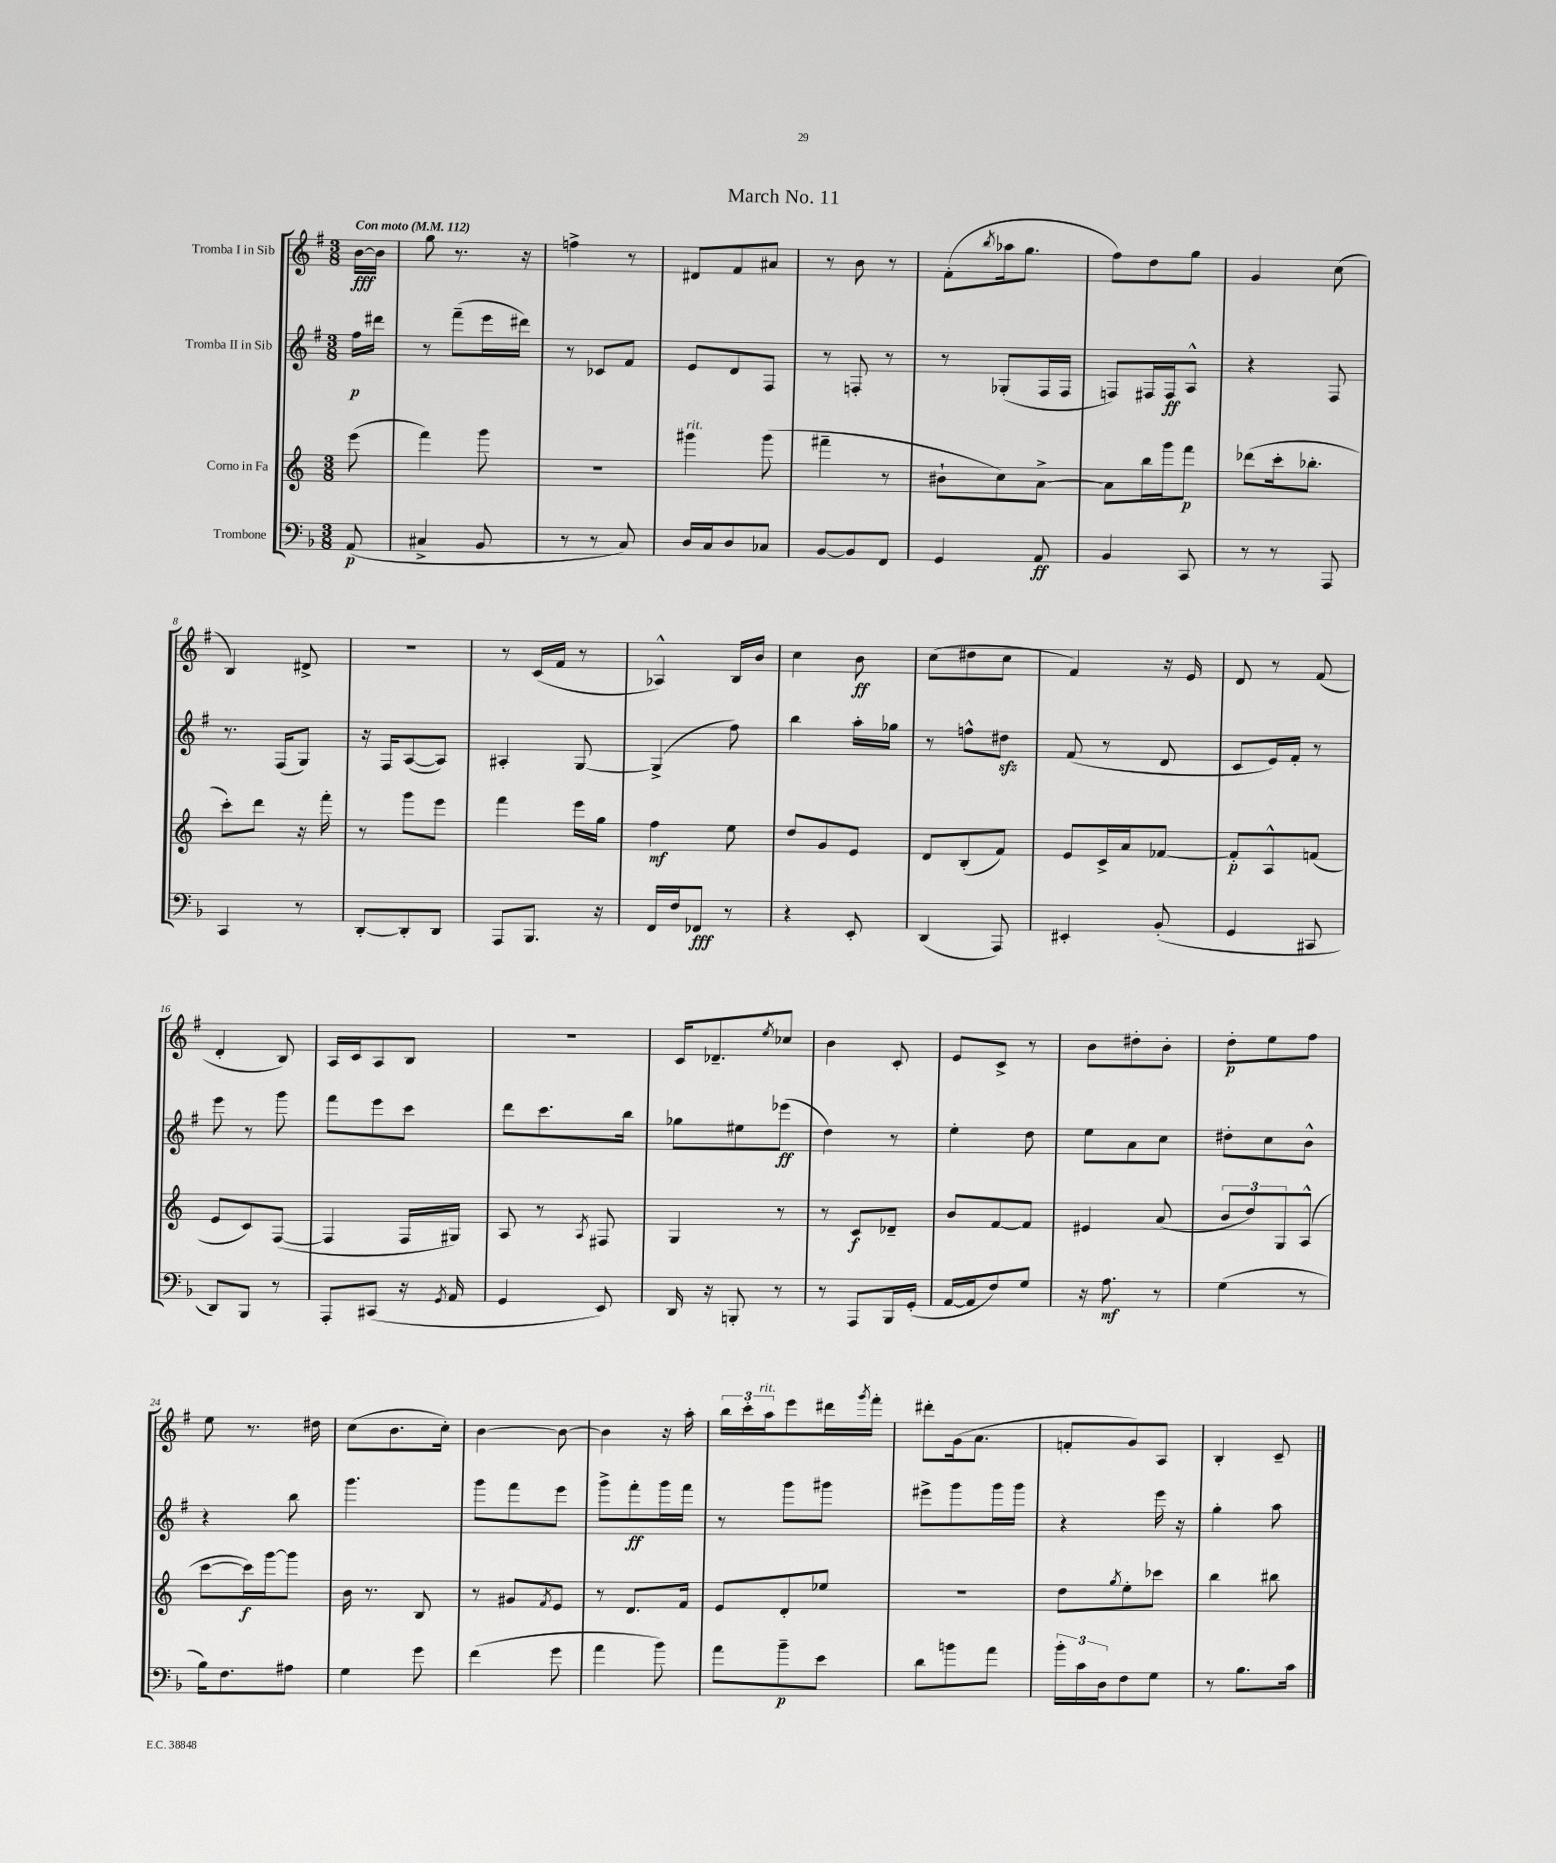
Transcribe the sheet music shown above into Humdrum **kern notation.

**kern	**dynam	**kern	**dynam	**kern	**dynam	**kern	**dynam
*part4	*part4	*part3	*part3	*part2	*part2	*part1	*part1
*staff4	*staff4	*staff3	*staff3	*staff2	*staff2	*staff1	*staff1
*I"Trombone	*	*I"Corno in Fa	*	*I"Tromba II in Sib	*	*I"Tromba I in Sib	*
*clefF4	*	*clefG2	*	*clefG2	*	*clefG2	*
*k[b-]	*	*k[]	*	*k[f#]	*	*k[f#]	*
*M3/8	*	*M3/8	*	*M3/8	*	*M3/8	*
*MM112	*	*MM112	*	*MM112	*	*MM112	*
=	=	=	=	=	=	=	=
!	!	!	!	!	!	!LO:TX:a:B:t=Con moto	!
(8AA/	p	(8eee\	.	16ff#\LL	p	[16b\LL	fff
.	.	.	.	16ddd#X\JJ	.	16b\JJ]	.
=1	=1	=1	=1	=1	=1	=1	=1
4C#X^/	.	4fff\)	.	8r	.	8gg\	.
.	.	.	.	(8fff#~\L	.	8.r	.
8BB-/	.	8ggg\	.	16eee\L	.	.	.
.	.	.	.	16ddd#X\JJ)	.	16r	.
=2	=2	=2	=2	=2	=2	=2	=2
8r	.	4.r	.	8r	.	4ffn^\	.
8r	.	.	.	8c-X/L	.	.	.
8C/)	.	.	.	8f#/J	.	8r	.
=3	=3	=3	=3	=3	=3	=3	=3
!	!	!LO:TX:a:i:t=rit.	!	!	!	!	!
16D/LL	.	4ggg#X\	.	8e/L	.	8d#X/L	.
16C/J	.	.	.	.	.	.	.
8D/	.	.	.	8d/	.	8f#/	.
8C-X/J	.	(8ggg#\	.	8F#/J	.	8a#X/J	.
=4	=4	=4	=4	=4	=4	=4	=4
[8BB-/L	.	4fff#X~\	.	8r	.	8r	.
8BB-/]	.	.	.	8Fn'/	.	8b\	.
8FF/J	.	8r	.	8r	.	8r	.
=5	=5	=5	=5	=5	=5	=5	=5
4GG/	.	8b#X`\L	.	8r	.	(8f#'\L	.
.	.	.	.	.	.	8qbb/	.
.	.	8cc\)	.	(8G-X'/L	.	16aa-X\k	.
.	.	.	.	.	.	8.gg\J	.
8AA/	ff	[8a^\J	.	16F#/L	.	.	.
.	.	.	.	16F#/JJ	.	.	.
=6	=6	=6	=6	=6	=6	=6	=6
4BB-/	.	8a\L]	.	8Fn/L)	.	8ff#\L)	.
.	.	16bb\L	.	16F#X/L	.	8dd\	.
.	.	16ggg\J	.	16F#/J	ff	.	.
8CC/	.	8fff\J	p	8A^^/J	.	8gg\J	.
=7	=7	=7	=7	=7	=7	=7	=7
8r	.	(8ddd-X\L	.	4r	.	4g/	.
8r	.	16ccc'\k	.	.	.	.	.
.	.	8.bb-X'\J	.	.	.	.	.
8AAA/	.	.	.	8F#/	.	(8cc\	.
!!LO:LB:g=z
=8	=8	=8	=8	=8	=8	=8	=8
4CC/	.	8ccc'\L)	.	8.r	.	4B/)	.
.	.	8ddd\J	.	.	.	.	.
.	.	.	.	(16F#/KL	.	.	.
8r	.	16r	.	8G/J)	.	8d#X^/	.
.	.	16fff'\	.	.	.	.	.
=9	=9	=9	=9	=9	=9	=9	=9
[8DD'/L	.	8r	.	16r	.	4.r	.
.	.	.	.	16F#/KL	.	.	.
8DD'/]	.	8ggg\L	.	([8A/	.	.	.
8DD/J	.	8eee\J	.	8A/J])	.	.	.
=10	=10	=10	=10	=10	=10	=10	=10
8AAA/L	.	4fff\	.	4A#X'/	.	8r	.
8.BBB-/J	.	.	.	.	.	(16c/LL	.
.	.	.	.	.	.	16f#/JJ	.
.	.	16eee\LL	.	[8G/	.	8r	.
16r	.	16gg\JJ	.	.	.	.	.
=11	=11	=11	=11	=11	=11	=11	=11
16FF/LL	.	4ff\	mf	(4G^/]	.	4A-X^^/)	.
16F/J	.	.	.	.	.	.	.
8FF-X/J	fff	.	.	.	.	.	.
8r	.	8ee\	.	8ff#\)	.	16B/LL	.
.	.	.	.	.	.	16b/JJ	.
=12	=12	=12	=12	=12	=12	=12	=12
4r	.	8dd/L	.	4bb\	.	4cc\	.
.	.	8g/	.	.	.	.	.
8EE'/	.	8e/J	.	16aa'\LL	.	8b\	ff
.	.	.	.	16gg-X\JJ	.	.	.
=13	=13	=13	=13	=13	=13	=13	=13
(4DD/	.	8d/L	.	8r	.	(8cc\L	.
.	.	(8B'/	.	8ffn^^\L	.	8dd#X\	.
8AAA/)	.	8f/J)	.	8dd#Xzz\J	.	8cc\J	.
=14	=14	=14	=14	=14	=14	=14	=14
4EE#X'/	.	8e/L	.	(8f#/	.	4f#/)	.
.	.	16c^/L	.	8r	.	.	.
.	.	16a/J	.	.	.	.	.
(8BB-'/	.	[8f-X/J	.	8d/	.	16r	.
.	.	.	.	.	.	16e/	.
=15	=15	=15	=15	=15	=15	=15	=15
4GG/	.	8f-'/L]	p	8c/L	.	8d/	.
.	.	8A^^/	.	16e/L)	.	8r	.
.	.	.	.	16f#'/JJ	.	.	.
8CC#X/	.	(8fn/J	.	8r	.	(8f#/	.
!!LO:LB:g=z
=16	=16	=16	=16	=16	=16	=16	=16
8DD/L)	.	8e/L	.	8eee\	.	4d'/	.
8BBB-/J	.	8c/)	.	8r	.	.	.
8r	.	([8F/J	.	8ggg\	.	8B/)	.
=17	=17	=17	=17	=17	=17	=17	=17
8AAA'/L	.	4F/]	.	8fff#\L	.	16A/LL	.
.	.	.	.	.	.	16c/J	.
(8CC#X/J	.	.	.	8eee\	.	8A/	.
16r	.	16F/LL	.	8ccc\J	.	8B/J	.
8qGG/	.	.	.	.	.	.	.
16AA/	.	16G#X/JJ)	.	.	.	.	.
=18	=18	=18	=18	=18	=18	=18	=18
4GG/	.	8A/	.	8ddd\L	.	4.r	.
.	.	8r	.	8.ccc\	.	.	.
.	.	8qA/	.	.	.	.	.
8EE/)	.	8F#X/	.	.	.	.	.
.	.	.	.	16bb\Jk	.	.	.
=19	=19	=19	=19	=19	=19	=19	=19
16DD/	.	4G/	.	8gg-X\L	.	16c/KL	.
16r	.	.	.	.	.	8.d-X~/	.
8BBBn'/	.	.	.	8ee#X\	.	.	.
.	.	.	.	.	.	8qee/	.
8r	.	8r	.	(8eee-X\J	ff	8cc-X/J	.
=20	=20	=20	=20	=20	=20	=20	=20
8r	.	8r	.	4dd\)	.	4b\	.
8AAA/L	.	8c/L	f	.	.	.	.
16BBB-/L	.	8d-X~/J	.	8r	.	8c'/	.
(16GG'/JJ	.	.	.	.	.	.	.
=21	=21	=21	=21	=21	=21	=21	=21
[16AA/LL	.	8b/L	.	4ee'\	.	8e/L	.
16AA/J]	.	.	.	.	.	.	.
8F/)	.	[8f/	.	.	.	8c^/J	.
8G/J	.	8f/J]	.	8dd\	.	8r	.
=22	=22	=22	=22	=22	=22	=22	=22
16r	.	4e#X/	.	8ee\L	.	8b\L	.
8.A\	mf	.	.	.	.	.	.
.	.	.	.	8a\	.	8dd#X'\	.
8r	.	(8a/	.	8cc\J	.	8b'\J	.
=23	=23	=23	=23	=23	=23	=23	=23
(4G\	.	12b/L	.	8dd#X'\L	.	8dd'\L	p
.	.	12dd/)	.	.	.	.	.
.	.	.	.	8cc\	.	8ee\	.
.	.	12G/	.	.	.	.	.
8r	.	(8A^^/J	.	8b^^\J	.	8ff#\J	.
!!LO:LB:g=z
=24	=24	=24	=24	=24	=24	=24	=24
16B-\KL)	.	[8ccc\L	.	4r	.	8ee\	.
8.F\	.	.	.	.	.	.	.
.	.	16ccc\L])	f	.	.	8.r	.
.	.	[16ggg\J	.	.	.	.	.
8A#X\J	.	8ggg\J]	.	8bb\	.	.	.
.	.	.	.	.	.	16dd#X\	.
=25	=25	=25	=25	=25	=25	=25	=25
4G\	.	16b\	.	4.ggg\	.	(8cc\L	.
.	.	8.r	.	.	.	.	.
.	.	.	.	.	.	8.b\	.
8g\	.	8B/	.	.	.	.	.
.	.	.	.	.	.	16cc'\Jk)	.
=26	=26	=26	=26	=26	=26	=26	=26
(4f\	.	8r	.	8ggg\L	.	[4b\	.
.	.	8g#X/L	.	8fff#\	.	.	.
.	.	8qf/	.	.	.	.	.
8g\	.	8e/J	.	8eee\J	.	8b\_	.
=27	=27	=27	=27	=27	=27	=27	=27
4a\	.	8r	.	8ggg^\L	.	4b\]	.
.	.	8.d/L	.	8fff#'\	ff	.	.
8b-\)	.	.	.	16ggg\L	.	16r	.
.	.	16f/Jk	.	16fff#\JJ	.	16aa'\	.
=28	=28	=28	=28	=28	=28	=28	=28
8a\L	.	8e/L	.	8r	.	24bb\LL	.
.	.	.	.	.	.	24ccc'\	.
!	!	!	!	!	!	!LO:TX:a:i:t=rit.	!
.	.	.	.	.	.	24aa\J	.
8b-~\	p	8d'/	.	8ggg\L	.	8eee\	.
8e\J	.	8ee-X/J	.	8ggg#X\J	.	16ddd#X\L	.
.	.	.	.	.	.	8qggg/	.
.	.	.	.	.	.	16fff#'\JJ	.
=29	=29	=29	=29	=29	=29	=29	=29
8d\L	.	4.r	.	8eee#X^\L	.	8ddd#X'\L	.
8bn\	.	.	.	8ggg\	.	(16g\k	.
.	.	.	.	.	.	8.a\J	.
8a\J	.	.	.	16ggg\L	.	.	.
.	.	.	.	16ggg\JJ	.	.	.
=30	=30	=30	=30	=30	=30	=30	=30
24b-'\LL	.	8dd\L	.	4r	.	8fn'/L	.
24c\	.	.	.	.	.	.	.
24D\J	.	.	.	.	.	.	.
.	.	8qgg/	.	.	.	.	.
8F\	.	8ee'\	.	.	.	8g/)	.
8G\J	.	8ccc-X\J	.	16eee\	.	8A/J	.
.	.	.	.	16r	.	.	.
=31	=31	=31	=31	=31	=31	=31	=31
8r	.	4bb\	.	4gg'\	.	4B'/	.
8.B-\L	.	.	.	.	.	.	.
.	.	8bb#X\	.	8aa\	.	8c~/	.
16c\Jk	.	.	.	.	.	.	.
==	==	==	==	==	==	==	==
*-	*-	*-	*-	*-	*-	*-	*-
